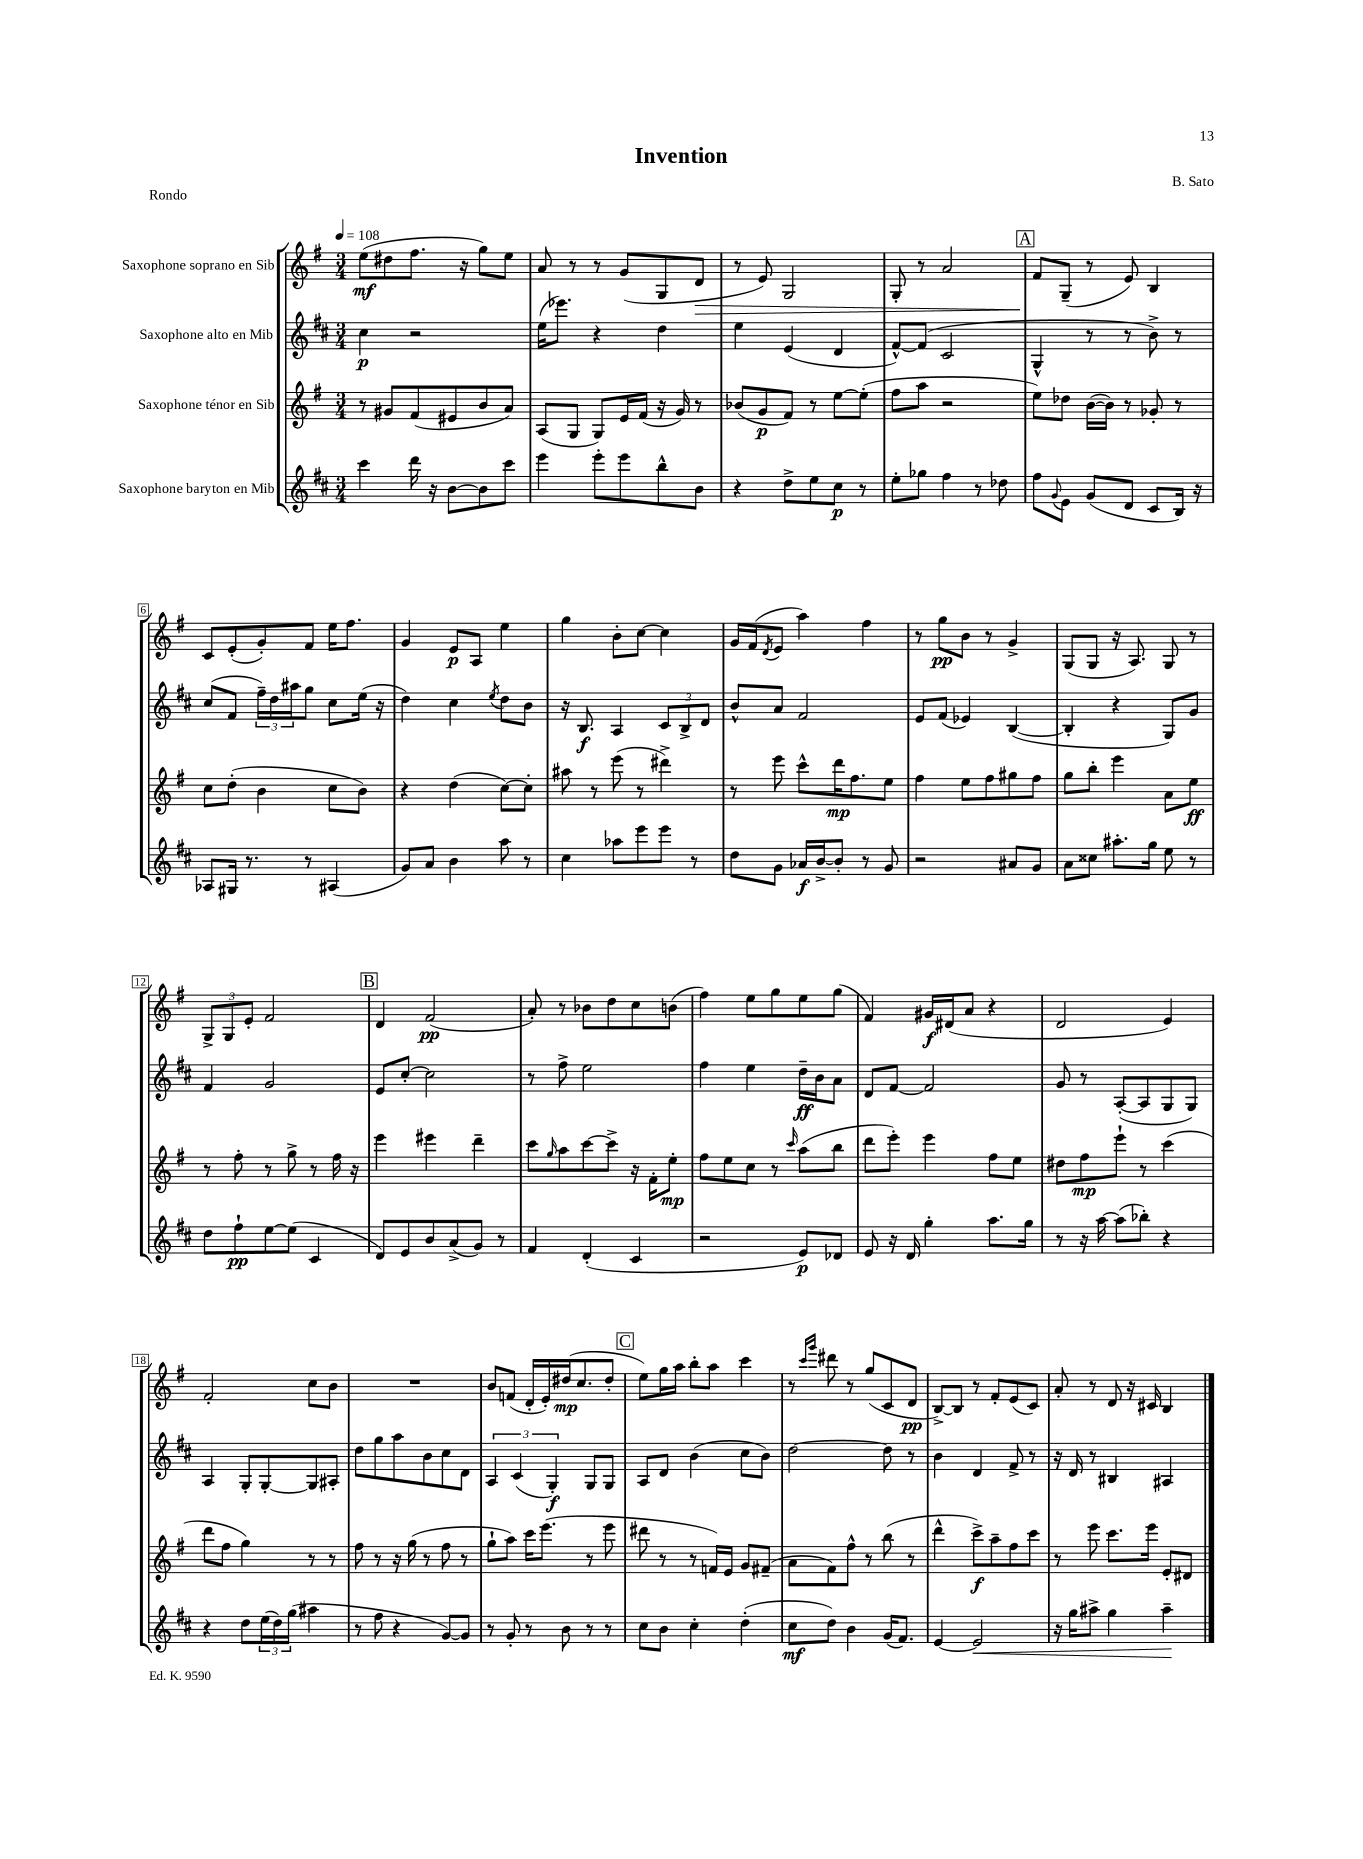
\header { title = "Invention" composer = "B. Sato" piece = "Rondo" }
<<
\new StaffGroup <<
\new Staff = "s0" \with { instrumentName = "Saxophone soprano en Sib" } {
    \clef treble \key g \major \numericTimeSignature \time 3/4 \tempo 4 = 108
    e''8\mf( dis''8 fis''8. r16 g''8) e''8 |
    a'8 r8 r8 g'8( g8 d'8\> |
    r8 e'8) g2 |
    g8-. r8 a'2 |
    \mark \markup { \box "A" } fis'8\! g8--( r8 e'8) b4 |
    c'8 e'8-.( g'8-.) fis'8 e''16 fis''8. |
    g'4 e'8\p a8 e''4 |
    g''4 b'8-. c''8~ c''4 |
    g'16 fis'16( \acciaccatura { d'8 } e'8 a''4) fis''4 |
    r8 g''8\pp b'8 r8 g'4-> |
    g8( g8 r16 a8.) g8 r8 |
    \tuplet 3/2 { g8-> g8 e'8-. } fis'2 |
    \mark \markup { \box "B" } d'4 fis'2\pp( |
    a'8-.) r8 bes'8 d''8 c''8 b'8( |
    fis''4) e''8 g''8 e''8 g''8( |
    fis'4) gis'16\f dis'16( a'8 r4 |
    d'2 e'4) |
    fis'2-. c''8 b'8 |
    R2. |
    b'8 f'8( d'16-. e'16-.) dis''16\mp( c''8. dis''8-. |
    \mark \markup { \box "C" } e''8) g''16 a''16 b''8-. a''8 c'''4 |
    r8 \grace { c'''16 g'''16 } dis'''8 r8 g''8( c'8 d'8\pp |
    b8~->) b8 r8 fis'8-. e'8( c'8) |
    a'8-. r8 d'8 r16 cis'16 b4 \bar "|." |
}
\new Staff = "s1" \with { instrumentName = "Saxophone alto en Mib" } {
    \clef treble \key d \major \numericTimeSignature \time 3/4
    cis''4\p r2 |
    e''16( ees'''8.) r4 d''4 |
    e''4 e'4( d'4 |
    fis'8~-^) fis'8( cis'2 |
    \mark \markup { \box "A" } g4-^ r8 r8 b'8->) r8 |
    cis''8( fis'8 \tuplet 3/2 { fis''16--) d''16 ais''16 } g''8 cis''8 e''16( r16 |
    d''4) cis''4 \acciaccatura { e''8 } d''8 b'8 |
    r16 b8.\f a4 \tuplet 3/2 { cis'8 b8-> d'8 } |
    b'8-^ a'8 fis'2 |
    e'8 fis'8( ees'4) b4~( |
    b4-. r4 g8) g'8 |
    fis'4 g'2 |
    \mark \markup { \box "B" } e'8 cis''8~-. cis''2 |
    r8 fis''8-> e''2 |
    fis''4 e''4 d''16--\ff b'16 a'8 |
    d'8 fis'8~ fis'2 |
    g'8 r8 a8~-.( a8 g8 g8) |
    a4 g8-. g8~-. g8 ais8-. |
    d''8 g''8 a''8 b'8 cis''8 d'8 |
    \tuplet 3/2 { a4 cis'4( g4-.\f) } g8 g8 |
    \mark \markup { \box "C" } a8 d'8 b'4( cis''8 b'8) |
    d''2~ d''8 r8 |
    b'4 d'4 fis'8-> r8 |
    r16 d'16 r8 bis4 ais4 \bar "|." |
}
\new Staff = "s2" \with { instrumentName = "Saxophone ténor en Sib" } {
    \clef treble \key g \major \numericTimeSignature \time 3/4
    r8 gis'8 fis'8( eis'8 b'8 a'8) |
    a8( g8 g8) e'16 fis'16( r16 g'16) r8 |
    bes'8( g'8\p fis'8) r8 e''8~ e''8-.( |
    fis''8 a''8 r2 |
    \mark \markup { \box "A" } e''8) des''8 b'16~( b'16) r8 ges'8-. r8 |
    c''8 d''8-.( b'4 c''8 b'8) |
    r4 d''4( c''8~) c''8-. |
    ais''8 r8 e'''8( r8 dis'''4->) |
    r8 e'''8 c'''8-^ d'''16\mp fis''8. e''8 |
    fis''4 e''8 fis''8 gis''8 fis''8 |
    g''8 b''8-. e'''4 a'8 e''8\ff |
    r8 fis''8-. r8 g''8-> r8 fis''16 r16 |
    \mark \markup { \box "B" } e'''4 eis'''4 d'''4-- |
    c'''8 \grace { g''16 } a''8 c'''8~ c'''8-> r16 fis'16-. e''8-.\mp |
    fis''8 e''8 c''8 r8 \grace { c'''16 } a''8( b''8 |
    d'''8 e'''8-.) e'''4 fis''8 e''8 |
    dis''8 fis''8\mp e'''8-! r8 c'''4( |
    d'''8 fis''8 g''4) r8 r8 |
    fis''8 r8 r16 g''16( r8 fis''8 r8 |
    g''8-! a''8) c'''16 e'''8.( r8 e'''8 |
    \mark \markup { \box "C" } dis'''8 r8 r8 f'16) e'16 g'8 fis'8--( |
    a'8 fis'8) fis''8-^ r8 b''8( r8 |
    d'''4-^ c'''8->\f) a''8-- fis''8 c'''8 |
    r8 e'''8 c'''8. e'''16 e'8-. dis'8 \bar "|." |
}
\new Staff = "s3" \with { instrumentName = "Saxophone baryton en Mib" } {
    \clef treble \key d \major \numericTimeSignature \time 3/4
    cis'''4 d'''16 r16 b'8~ b'8 cis'''8 |
    e'''4 e'''8-. e'''8 b''8-^ b'8 |
    r4 d''8-> e''8 cis''8\p r8 |
    e''8-. ges''8 fis''4 r8 des''8 |
    \mark \markup { \box "A" } fis''8 \appoggiatura { g'8 } e'8 g'8( d'8 cis'8 b16) r16 |
    aes8 gis16 r8. r8 ais4( |
    g'8) a'8 b'4 a''8 r8 |
    cis''4 aes''8 e'''8 e'''8 r8 |
    d''8 g'8 aes'16\f b'16~-> b'8-. r8 g'8 |
    r2 ais'8 g'8 |
    a'8 cisis''8 ais''8.-. g''16 e''8 r8 |
    d''8 fis''8-!\pp e''8~ e''8( cis'4 |
    \mark \markup { \box "B" } d'8) e'8 b'8 a'8->( g'8) r8 |
    fis'4 d'4-.( cis'4 |
    r2 e'8\p) des'8 |
    e'8 r16 d'16 g''4-. a''8. g''16 |
    r8 r16 a''16~ a''8( bes''8-.) r4 |
    r4 d''8 \tuplet 3/2 { e''16( d''16) g''16( } ais''4 |
    r8 fis''8 r4 g'8~) g'8 |
    r8 g'8-. r8 b'8 r8 r8 |
    \mark \markup { \box "C" } cis''8 b'8 cis''4-. d''4-.( |
    cis''8\mf d''8) b'4 g'16( fis'8.) |
    e'4~ e'2\< |
    r16 g''16 ais''8-> g''4 ais''4--\! \bar "|." |
}
>>
>>
\layout { \context { \Score \override BarNumber.stencil = #(make-stencil-boxer 0.1 0.3 ly:text-interface::print) } }
